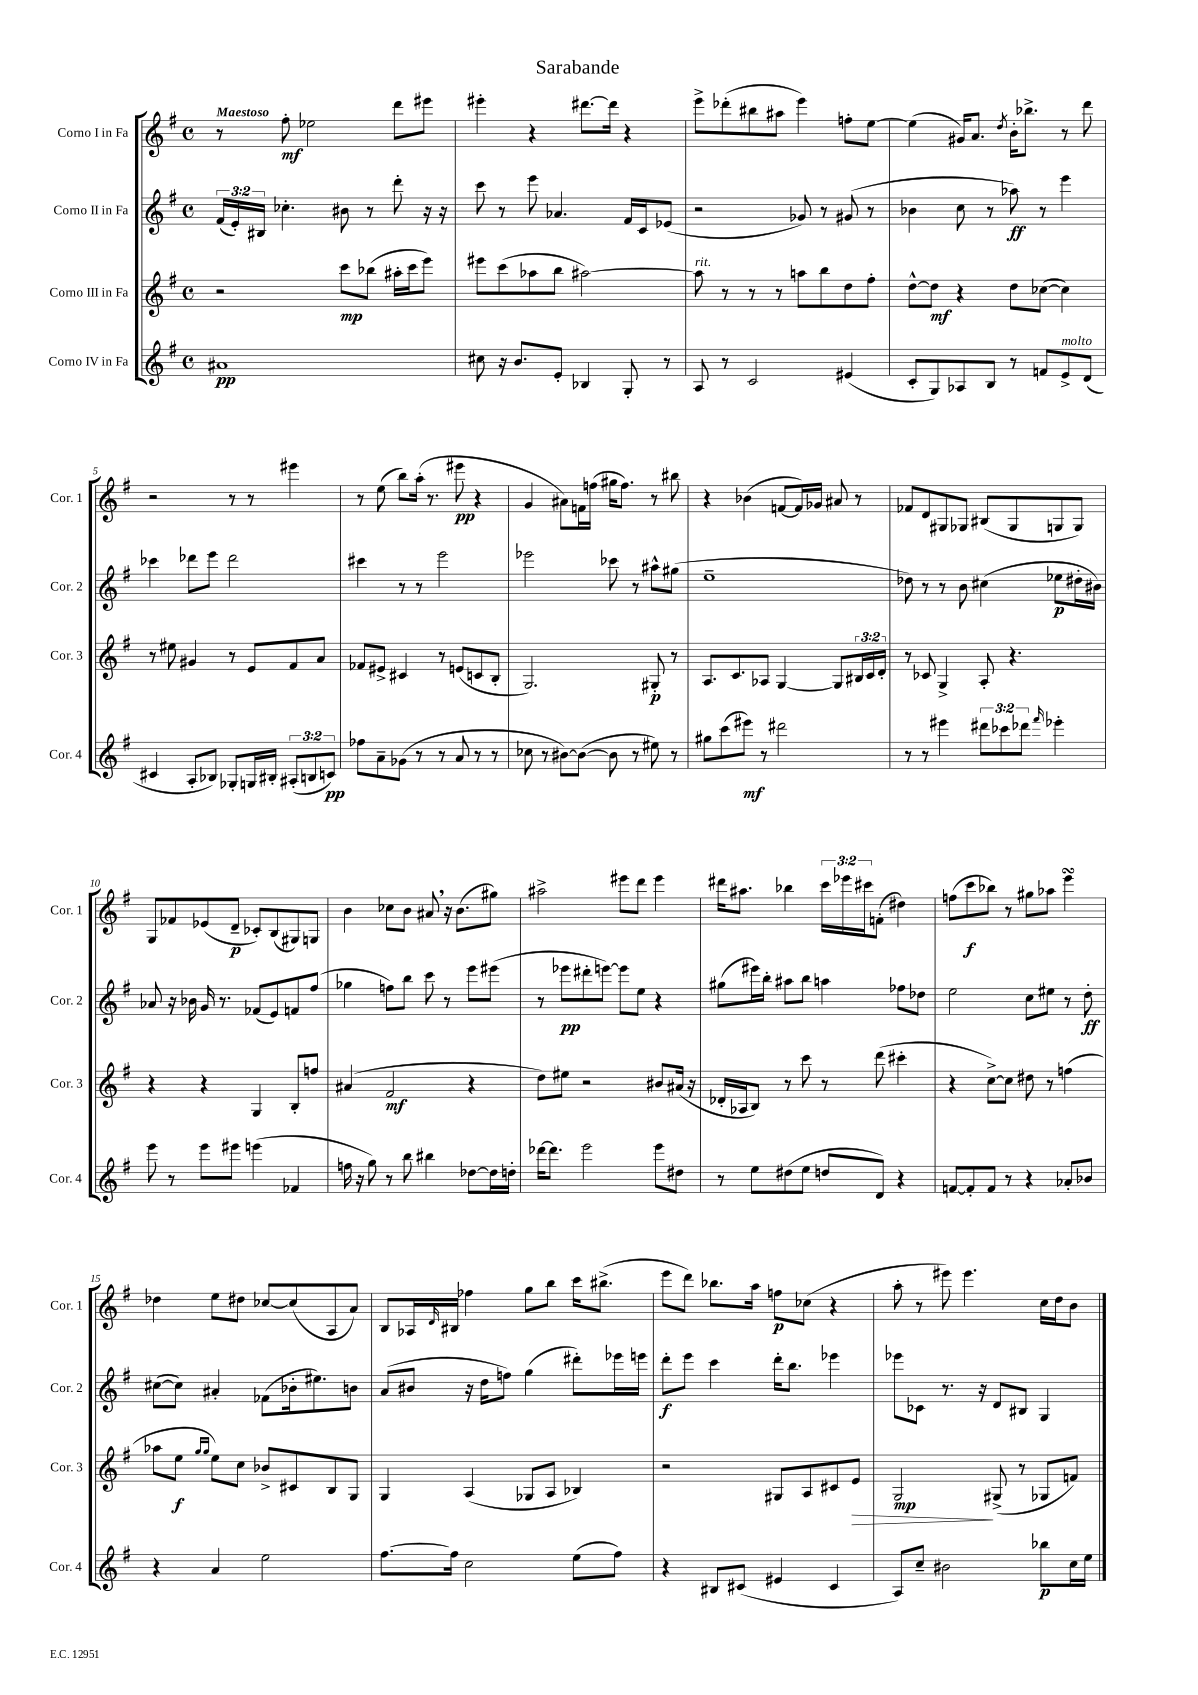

**kern	**kern	**kern	**kern
*staff4	*staff3	*staff2	*staff1
*clefG2	*clefG2	*clefG2	*clefG2
*k[f#]	*k[f#]	*k[f#]	*k[f#]
*M4/4	*M4/4	*M4/4	*M4/4
*met(c)	*met(c)	*met(c)	*met(c)
1a#	2r	(24f#/LL	8r
.	.	24e'/)	.
.	.	24B#/JJ	.
.	.	4.cc-'\	8ff#'\
.	.	.	2ee-\
.	8ccc\L	8b#\	.
.	(8bb-\J	8r	.
.	16aa#'\LL	8ddd'\	8ddd\L
.	16ccc\J	.	.
.	8eee\J)	16r	8eee#\J
.	.	16r	.
=	=	=	=
8cc#\	8eee#\L	8ccc\	4eee#'\
16r	(8ccc\	8r	.
8.b/L	.	.	.
.	8aa-\	8eee\	4r
8e'/J	8bb\J	4.a-/	.
4B-/	[2aa#\)	.	[8.ddd#\L
.	.	.	16ddd#\]Jk
8G'/	.	16f#/LL	4r
.	.	16c/J	.
8r	.	(8e-/J	.
=	=	=	=
8A/	8aa#\]	2r	8eee^\L
8r	8r	.	(8ddd-'\
2c/	8r	.	8bb#\
.	8r	.	8aa#\J
.	8aa\L	8g-/)	4eee\)
.	8bb\	8r	.
(4e#/	8dd\	(8g#/	8ff'\L
.	8ff#'\J	8r	[8ee\J
=	=	=	=
8c'/L	[8dd^^\L	4b-\	(4ee\]
8G/)	8dd\]J	.	.
8A-/	4r	8cc\	16g#/LK)
.	.	.	8.a/J
8B/J	.	8r	.
.	.	.	8qdd/
8r	8dd\L	8aa-\)	16b'\LK
.	.	.	8.bb-^\J
8f/L	([8cc-\J	8r	.
8e^/	4cc-\])	4eee\	8r
(8d/J	.	.	8ddd\
=	=	=	=
4c#/	8r	4ccc-\	2r
.	8ee#\	.	.
8A'/L	4g#/	8ddd-\L	.
8B-/J)	.	8eee\J	.
8G-'/L	8r	2ddd-\	8r
16G/L	8e/L	.	8r
16B#'/JJ	.	.	.
(12A#'/L	8f#/	.	4eee#\
12B/	.	.	.
.	8a/J	.	.
12c/J)	.	.	.
=	=	=	=
8ff-\L	8f-/L	4ccc#\	8r
8a~\	8e#^/J	.	(8ee\
(8g-\J	4c#/	8r	8bb\L)
8r	.	8r	(16aa'\Jk
.	.	.	8.r
8r	8r	2eee\	.
8a/	(8e/L	.	8eee#\
8r	8c/	.	4r
8r	8B'/J	.	.
=	=	=	=
8cc-\	2.G/)	2eee-\	4g/
8r	.	.	.
[8b#\L)	.	.	8a#\L)
(8b#\_J	.	.	16f\L
.	.	.	(16ff\JJ
8b#\]	.	8ccc-\	16gg#\LK
.	.	.	8.ff\J)
8r	.	8r	.
8ee#\)	8G#'/	8aa#^^\L	8r
8r	8r	(8gg#\J	8bb#\
=	=	=	=
8gg#\L	8.A/L	1ee~	4r
(8ccc\	.	.	.
.	8.c/	.	.
8eee#\J)	.	.	(4b-\
8r	8A-/J	.	.
2ddd#\	[4G/	.	[8f/L
.	.	.	16f/]L)
.	.	.	16g-/JJ
.	8G/]L	.	8a#/
.	24B#/L	.	8r
.	24c/	.	.
.	24d'/JJ	.	.
=	=	=	=
8r	8r	8dd-\)	8f-/L
8r	8c-/	8r	8d/
4eee#\	4G^/	8r	8G#/
.	.	8b\	8G-/J
12ddd#\L	8A'/	(4cc#\	(8B#/L
12ccc-\	.	.	.
.	4.r	.	8G-/
12ddd-\J	.	.	.
16qqfff#/	.	.	.
4eee-'\	.	8ee-\L	8G/
.	.	16dd#'\L	8G/J)
.	.	16b#\JJ)	.
=	=	=	=
8eee\	4r	8a-/	8G/L
8r	.	16r	8f-/
.	.	16b-\	.
8eee\L	4r	16g/	(8e-/
.	.	8.r	.
8eee#\J	.	.	8d~/J
(4eee\	4G/	(8f-/L	8c-'/L)
.	.	8e/)	(8B/
4f-/	8B'/L	8f/	8G#/)
.	8ff/J	(8ff#/J	8G/J
=	=	=	=
16ff\	(4a#/	4gg-\	4b\
16r	.	.	.
8gg\)	.	.	.
8r	2f#/	8ff\L)	8cc-\L
8bb\	.	8bb\J	8b\J
4bb#\	.	8ccc\	8a#/
.	.	8r	16r
.	.	.	(8.b\L
[8dd-\L	4r	8eee\L	.
16dd-\]L	.	(8eee#\J	8gg#\J)
16dd'\JJ	.	.	.
=	=	=	=
[16ddd-\LK	8dd\L)	8r	2aa#^\
8.ddd-\]J	.	.	.
.	8ee#\J	8eee-\L	.
2eee\	2r	8ddd#'\	.
.	.	[8eee\J)	.
.	.	8eee\]L	8eee#\L
.	.	8ee\J	8ddd\J
8eee\L	8b#/L	4r	4eee#\
8dd#\J	(16a#/Jk	.	.
.	16r	.	.
=	=	=	=
8r	16d-'/LL	(8gg#\L	16ddd#\LK
.	16A-/J	.	8.aa#\J
8ee\L	8B/J)	16eee#\L)	.
.	.	16bb'\JJ	.
(8dd#\	8r	8aa#\L	4bb-\
8ee\J	8ccc\	8bb\J	.
8dd/L	8r	4aa\	24ccc\LL
.	.	.	24eee-\
.	.	.	24ccc#\J
8d/J)	(8ddd\	.	(8f'\J
4r	4ccc#'\	8ff-\L	4dd#\)
.	.	8dd-\J	.
=	=	=	=
[8f/L	4r	2ee\	(8ff\L
8f'/]	.	.	8ccc\
8f/J	[8cc^\L)	.	8bb-\J)
8r	8cc\]J	.	8r
4r	8dd#\	8cc\L	8gg#\L
.	8r	8ee#\J	8aa-\J
8a-'/L	(4ff\	8r	4eee\
8b-/J	.	8dd'\	.
=	=	=	=
4r	8aa-\L	([8cc#\L	4dd-\
.	8ee\J	8cc#\]J)	.
.	16qqgg/LL	.	.
.	16qqgg/JJ	.	.
4a/	8ee\L)	4a#'/	8ee\L
.	8cc\J	.	8dd#\J
2ee\	8b-^/L	(8f-\L	[8cc-/L
.	8c#/	16b-'\k	(8cc-/]
.	.	8.ee#\)	.
.	8B/	.	8A/
.	8G/J	8b\J	8a/J)
=	=	=	=
[8.ff#\L	4G/	(8a/L	8B/L
.	.	8b#/J	16A-/L
.	.	.	16qqd/
16ff#\]Jk	.	.	16B#/JJ
2cc\	(4A/	16r	4ff-\
.	.	16dd\LK	.
.	.	8ff\J)	.
.	8G-/L	(4gg\	8gg\L
.	8A/J	.	8bb\J
(8ee\L	4B-/)	8ddd#'\L)	16ccc\LK
.	.	.	(8.bb#^\J
8ff#\J)	.	16eee-\L	.
.	.	16eee\JJ	.
=	=	=	=
4r	2r	8ddd'\L	8eee\L
.	.	8eee\J	8ddd\J)
8B#/L	.	4ccc\	8.bb-\L
(8c#/J	.	.	.
.	.	.	16aa\Jk
4e#/	8G#/L	16ddd'\LK	8ff\L
.	.	8.bb\J	.
.	8A/	.	(8cc-\J
4c#/	8c#/	4eee-\	4r
.	8e/J	.	.
=	=	=	=
8A/L)	2G/	8eee-\L	8aa'\
8cc~/J	.	8c-\J	8r
2b#\	.	8.r	8eee#\)
.	.	.	4.eee#\
.	.	16r	.
.	(8G#^/	8d/L	.
.	8r	8B#/J	.
8bb-\L	8G-/L	4G/	16cc\LL
.	.	.	16dd\J
16cc\L	8f/J)	.	8b\J
16ee\JJ	.	.	.
==	==	==	==
*-	*-	*-	*-
